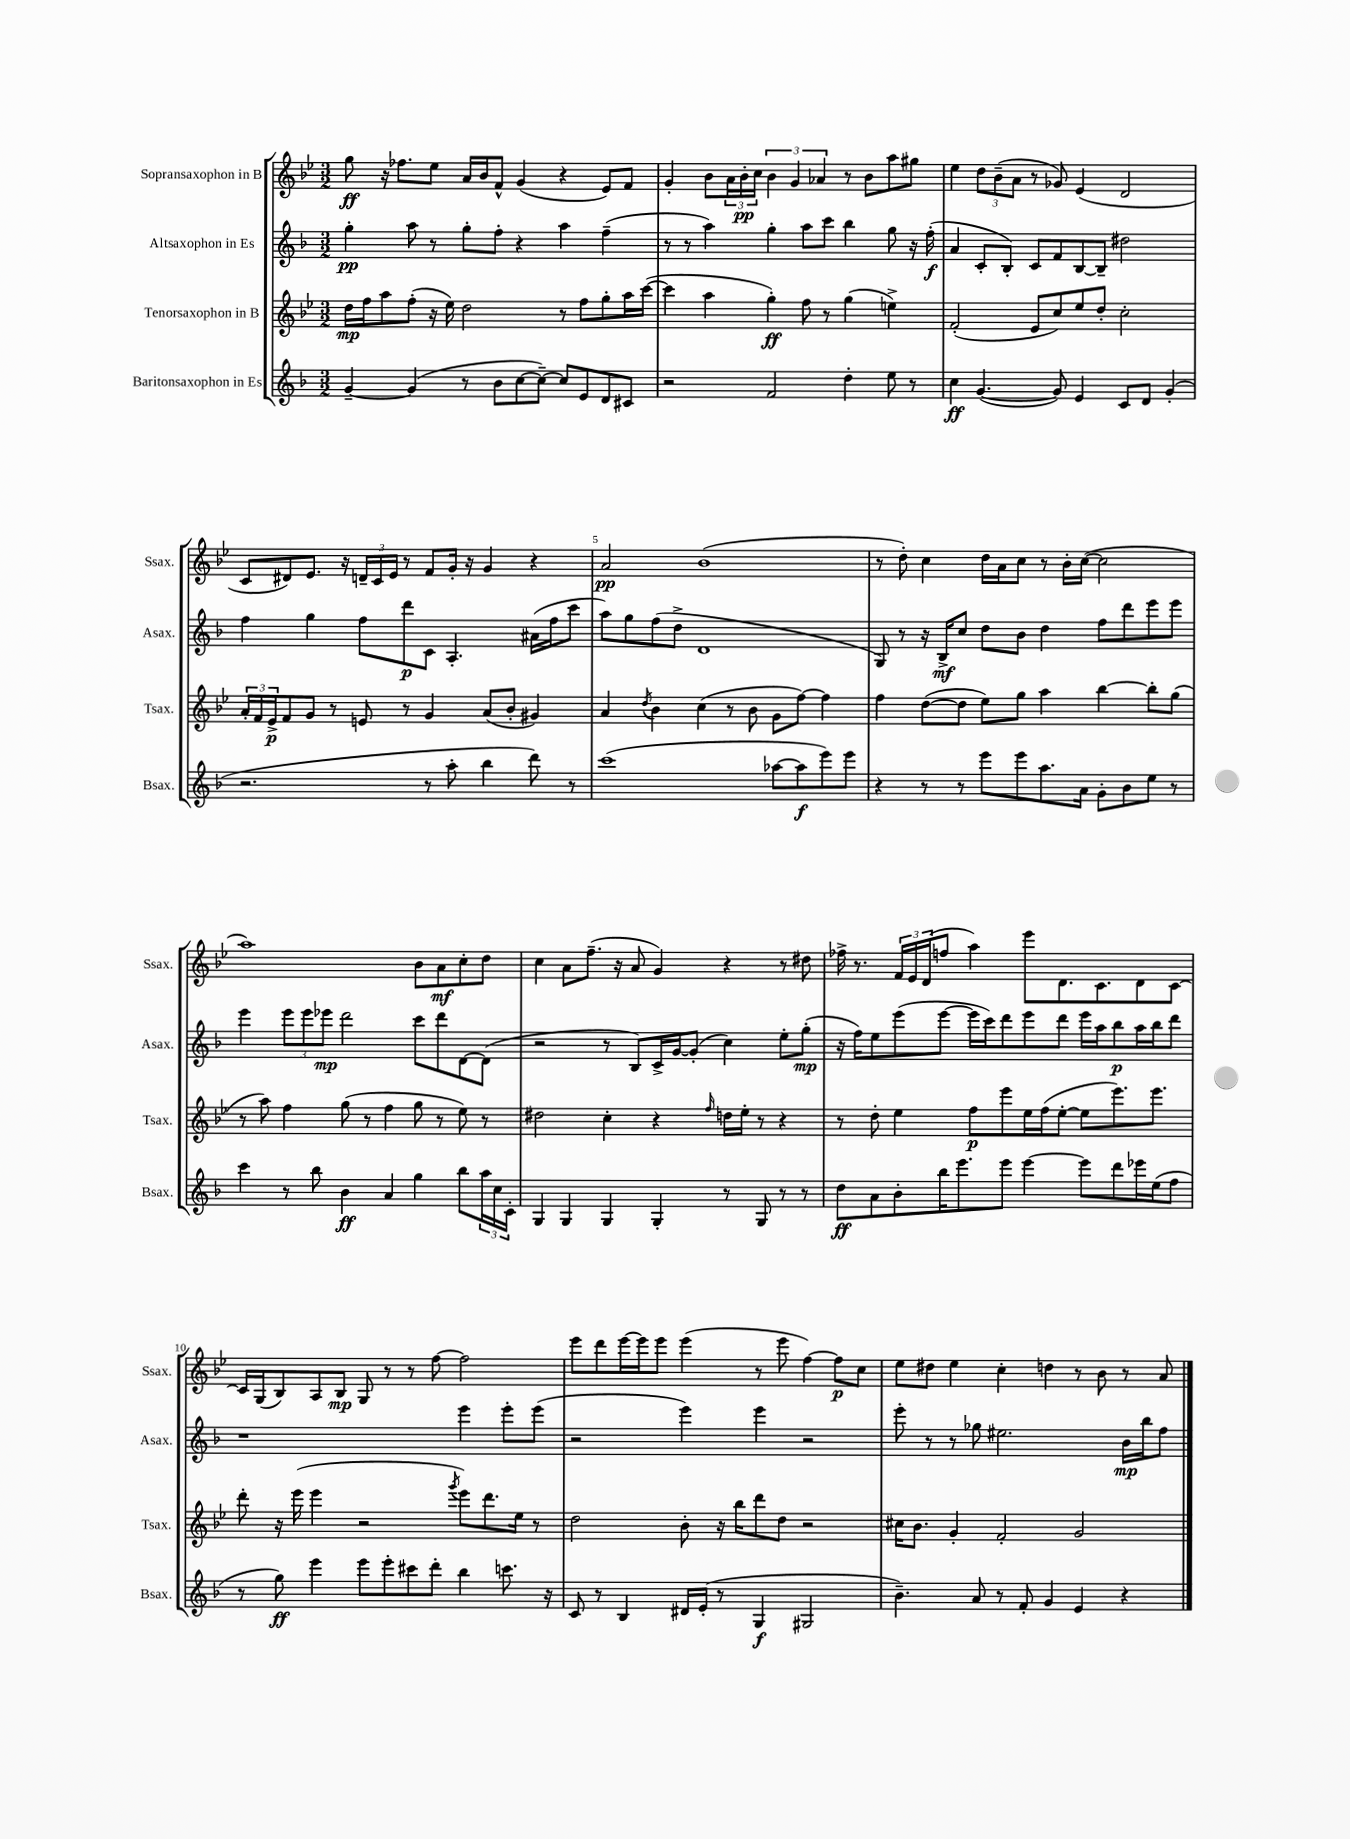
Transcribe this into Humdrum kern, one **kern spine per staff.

**kern	**kern	**kern	**kern
*staff4	*staff3	*staff2	*staff1
*clefG2	*clefG2	*clefG2	*clefG2
*k[b-]	*k[b-e-]	*k[b-]	*k[b-e-]
*M3/2	*M3/2	*M3/2	*M3/2
[4g~	16dd	4gg'	8gg
.	16ff	.	.
.	8aa	.	16r
.	.	.	8.ff-
(4g]	(8ff'	8aa	.
.	16r	8r	8ee-
.	16ee-)	.	.
8r	2dd	8gg'	16a
.	.	.	16b-
8b-	.	8ff'	8f^^
[8cc	.	4r	(4g
8cc~_)	.	.	.
8cc]	8r	4aa	4r
8e	8ff	.	.
8d	8gg'	(4ff~	8e-)
8c#	16aa	.	8f
.	([16ccc	.	.
=	=	=	=
2r	4ccc]	8r	4g'
.	.	8r	.
.	4aa	4aa)	8b-
.	.	.	24a
.	.	.	24b-'
.	.	.	24cc
2f	4gg')	4gg'	6b-
.	.	.	6g
.	8ff	8aa	.
.	.	.	6a-
.	8r	8ccc	.
4dd'	(4gg	4bb-	8r
.	.	.	8b-
8ee	4ee^)	8gg	8aa
8r	.	16r	8gg#
.	.	(16ff'	.
=	=	=	=
4cc	(2f'	4a	4ee-
([4.g	.	8c'	12dd
.	.	.	(12b-~
.	.	8B-')	.
.	.	.	12a
.	8e-	8c	8r
8g])	8cc)	8f	8g-)
4e	8ee-	[8B-	(4e-
.	8dd'	8B-~]	.
8c	2cc'	2dd#	2d
8d	.	.	.
(4g'	.	.	.
=	=	=	=
2.r	24a'	4ff	8c
.	24f	.	.
.	24e-^	.	.
.	8f	.	8d#)
.	8g	4gg	8.e-
.	8r	.	.
.	.	.	16r
.	8e	8ff	24d~
.	.	.	24c
.	.	.	24e-
.	8r	8ddd	8r
8r	4g	8c	8f
8aa'	.	4.A'	16g'
.	.	.	16r
4bb-	(8a	.	4g
.	8b-'	.	.
8ddd)	4g#)	(16a#	4r
.	.	16ff	.
8r	.	8ccc	.
=	=	=	=
(1ccc	4a	8aa)	2a
.	.	8gg	.
.	8qdd	.	.
.	4b-	(8ff	.
.	.	8dd^	.
.	(4cc	1d	(1b-
.	8r	.	.
.	8b-	.	.
[8aa-	8g	.	.
8aa-]	[8ff)	.	.
8eee)	4ff]	.	.
8eee	.	.	.
=	=	=	=
4r	4ff	8G)	8r
.	.	8r	8dd')
8r	([8dd	16r	4cc
.	.	16B-^	.
8r	8dd]	8cc	.
8eee	8ee-)	8dd	16dd
.	.	.	16a
8eee	8gg	8b-	8cc
8.aa	4aa	4dd	8r
.	.	.	16b-'
16a	.	.	([16cc
8g'	[4bb-	8ff	2cc]
8b-	.	8ddd	.
8ee	8bb-']	8eee	.
8r	(8gg	8eee	.
=	=	=	=
4ccc	8r	4eee	1aa)
.	8aa)	.	.
8r	4ff	12eee	.
.	.	12eee	.
8bb-	.	.	.
.	.	12eee-	.
4b-	(8gg	2ddd	.
.	8r	.	.
4a	4ff	.	.
4gg	8gg	8ccc	8b-
.	8r	8ddd	8a
8bb-	8ee-)	[8d	8cc'
24aa	8r	(8d]	8dd
24cc	.	.	.
24c'	.	.	.
=	=	=	=
4G	2dd#	2r	4cc
4G	.	.	8a
.	.	.	(8.ff~
4G	4cc'	8r	.
.	.	.	16r
.	.	8B-)	8a
4G'	4r	16c^	4g)
.	.	[16g	.
.	.	(8g']	.
.	16qqff	.	.
8r	16dd	4cc)	4r
.	16ee-'	.	.
8G	8r	.	.
8r	4r	8ee'	8r
8r	.	(8gg'	8dd#
=	=	=	=
8dd	8r	16r	16ff-^
.	.	16ff)	8.r
8a	8dd'	8ee	.
8b-'	4ee-	(8eee	24f
.	.	.	24e-
.	.	.	(24d
16bb-	.	[8eee	8ff
8.eee	.	.	.
.	8ff	16eee]	4aa)
.	.	16ccc)	.
8eee	8eee-	8ddd	.
[4eee	16ee-	8eee	8eee-
.	(16ff	.	.
.	[8ee-'	8ddd	8.d
8eee]	8ee-]	16eee	.
.	.	16aa	8.c
8ddd	8.eee-)	8bb-	.
16eee-	.	16aa	8d
(16ee	8.eee-	16bb-	.
8ff	.	8ddd	[8c
=	=	=	=
8r	8ddd'	1r	16c]
.	.	.	(16G
8gg)	16r	.	8B-)
.	(16eee-	.	.
4eee	4eee-	.	8A
.	.	.	8B-
8eee	2r	.	8G
8eee'	.	.	8r
8ccc#	.	.	8r
8ddd'	.	.	[8ff
.	8qggg	.	.
4bb-	8eee-)	4eee	2ff]
.	8.ddd	.	.
8.ccc	.	8eee'	.
.	16ee-	.	.
.	8r	(8eee	.
16r	.	.	.
=	=	=	=
8c	2dd	2r	8eee-
8r	.	.	8ddd
4B-	.	.	[16eee-
.	.	.	16eee-]
.	.	.	8eee-
16d#	8b-'	4eee)	(4eee-
(16e'	.	.	.
8r	16r	.	.
.	16bb-	.	.
4G	8ddd	4eee	8r
.	8dd	.	8eee-
2G#	2r	2r	[4ff)
.	.	.	8ff]
.	.	.	8cc
=	=	=	=
4.b-~)	16cc#	8eee'	8ee-
.	8.b-	.	.
.	.	8r	8dd#
.	4g'	8r	4ee-
8a	.	8gg-	.
8r	2f'	2.ee#	4cc'
8f'	.	.	.
4g	.	.	4dd
4e	2g	.	8r
.	.	.	8b-
4r	.	16b-	8r
.	.	16bb-	.
.	.	8ff	8a
==	==	==	==
*-	*-	*-	*-
